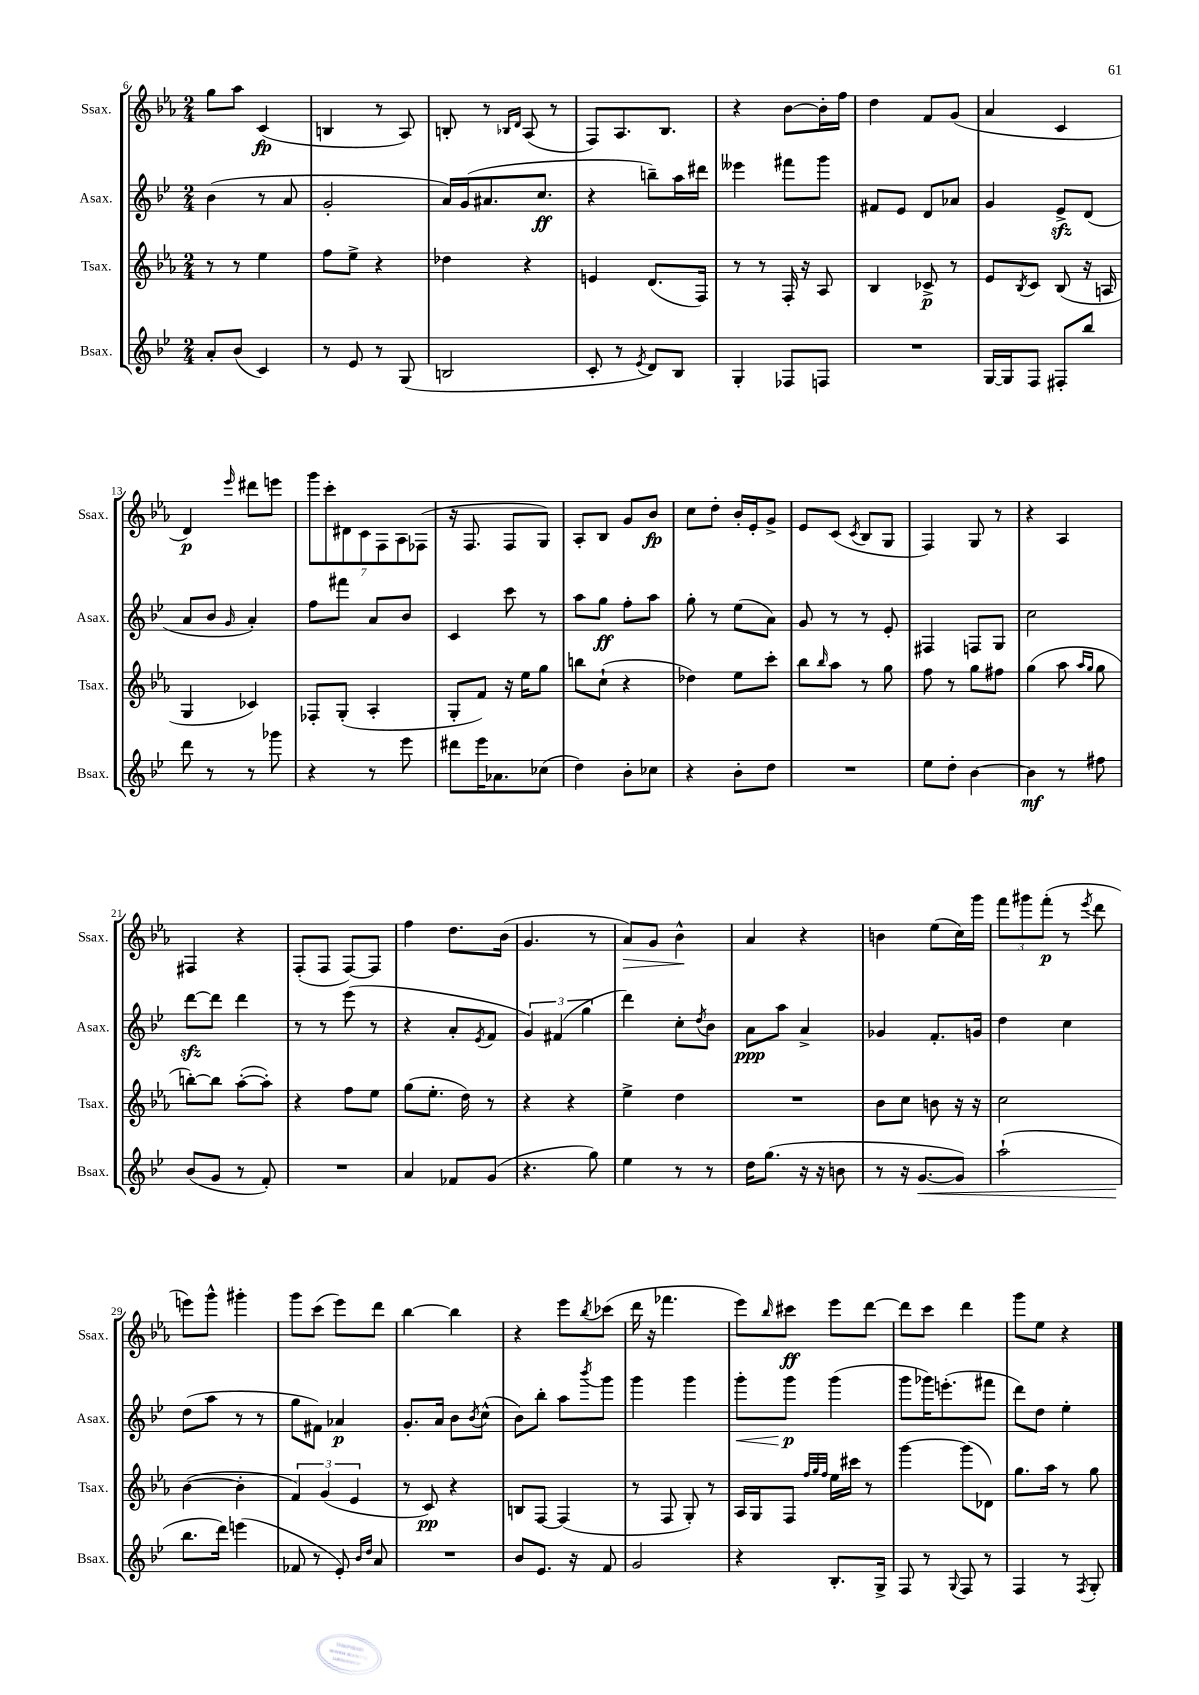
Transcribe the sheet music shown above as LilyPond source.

<<
\new StaffGroup <<
\new Staff = "s0" \with { instrumentName = "Ssax." shortInstrumentName = "Ssax." } {
    \clef treble \key ees \major \numericTimeSignature \time 2/4
    g''8 aes''8 c'4\fp( |
    b4 r8 aes8) |
    b8-. r8 \grace { bes16 d'16 } aes8( r8 |
    f8) aes8. bes8. |
    r4 bes'8~ bes'16-. f''16 |
    d''4 f'8 g'8( |
    aes'4 c'4 |
    d'4\p) \grace { ees'''16 } dis'''8 e'''8 |
    \tuplet 7/4 { g'''8 c'''8-. dis'8 c'8 f8 aes8 fes8( } |
    r16 f8. f8 g8) |
    aes8-. bes8 g'8 bes'8\fp |
    c''8 d''8-. bes'16-. ees'16-. g'8-> |
    ees'8 c'8( \acciaccatura { c'8 } bes8 g8 |
    f4) g8 r8 |
    r4 aes4 |
    fis4 r4 |
    f8-.( f8 f8~) f8 |
    f''4 d''8. bes'16( |
    g'4. r8 |
    aes'8\>) g'8 bes'4-^\! |
    aes'4 r4 |
    b'4 ees''8( c''16) g'''16 |
    \tuplet 3/2 { f'''8 gis'''8 f'''8-.\p( } r8 \acciaccatura { ees'''8 } d'''8 |
    e'''8) g'''8-^ gis'''4-. |
    g'''8 c'''8( ees'''8) d'''8 |
    bes''4~ bes''4 |
    r4 ees'''8 \acciaccatura { bes''8 } ces'''8( |
    d'''16 r16 fes'''4. |
    ees'''8) \grace { bes''16 } cis'''8\ff ees'''8 d'''8~ |
    d'''8 c'''8 d'''4 |
    g'''8 ees''8 r4 \bar "|." |
}
\new Staff = "s1" \with { instrumentName = "Asax." shortInstrumentName = "Asax." } {
    \clef treble \key bes \major \numericTimeSignature \time 2/4
    bes'4( r8 a'8 |
    g'2-. |
    a'16) g'16( ais'8. c''8.\ff |
    r4 b''8--) a''16 dis'''16 |
    eeses'''4 fis'''8 g'''8 |
    fis'8 ees'8 d'8 aes'8 |
    g'4 ees'8->\sfz d'8( |
    a'8 bes'8 \grace { g'16 } a'4-.) |
    f''8 fis'''8 a'8 bes'8 |
    c'4 c'''8 r8 |
    a''8 g''8\ff f''8-. a''8 |
    g''8-. r8 ees''8( a'8) |
    g'8 r8 r8 ees'8-. |
    fis4 f8 g8 |
    c''2 |
    d'''8~\sfz d'''8 d'''4 |
    r8 r8 ees'''8( r8 |
    r4 a'8-. \acciaccatura { ees'8 } f'8 |
    \tuplet 3/2 { g'4) fis'4( g''4 } |
    d'''4) c''8-. \acciaccatura { d''8 } bes'8 |
    a'8\ppp a''8 a'4-> |
    ges'4 f'8.-. g'16 |
    d''4 c''4 |
    d''8( a''8 r8 r8 |
    g''8 fis'8) aes'4\p |
    g'8.-. a'16 bes'8 \acciaccatura { bes'8 } c''8-^( |
    bes'8) bes''8-. a''8 \acciaccatura { bes'''8 } g'''8 |
    g'''4 g'''4 |
    g'''8-.\< g'''8\p\! g'''4( |
    g'''8 ges'''16) e'''8.-.( fis'''8 |
    d'''8) d''8 ees''4-. \bar "|." |
}
\new Staff = "s2" \with { instrumentName = "Tsax." shortInstrumentName = "Tsax." } {
    \clef treble \key ees \major \numericTimeSignature \time 2/4
    r8 r8 ees''4 |
    f''8 ees''8-> r4 |
    des''4 r4 |
    e'4 d'8.( f16) |
    r8 r8 f16-. r16 aes8 |
    bes4 ces'8->\p r8 |
    ees'8 \acciaccatura { bes8 } c'8 bes8( r16 a16 |
    g4 ces'4) |
    fes8-. g8-.( aes4-. |
    g8-. f'8) r16 ees''16 g''8 |
    b''8 c''8-!( r4 |
    des''4) ees''8 c'''8-. |
    bes''8 \grace { bes''16 } aes''8 r8 g''8 |
    f''8 r8 g''8 fis''8 |
    g''4( aes''8 \grace { aes''16 g''16 } g''8 |
    b''8~-.) b''8 aes''8~-.( aes''8-.) |
    r4 f''8 ees''8 |
    g''8( ees''8.-. d''16) r8 |
    r4 r4 |
    ees''4-> d''4 |
    R2 |
    bes'8 c''8 b'8 r16 r16 |
    c''2 |
    bes'4~( bes'4-. |
    \tuplet 3/2 { f'4) g'4( ees'4 } |
    r8 c'8\pp) r4 |
    b8 f8~ f4( |
    r8 f8 g8-.) r8 |
    aes16 g16 f8 \grace { f''32 g''32 f''32 } ees''16 cis'''16 r8 |
    g'''4~ g'''8( des'8) |
    g''8. aes''16 r8 g''8 \bar "|." |
}
\new Staff = "s3" \with { instrumentName = "Bsax." shortInstrumentName = "Bsax." } {
    \clef treble \key bes \major \numericTimeSignature \time 2/4
    a'8-. bes'8( c'4) |
    r8 ees'8 r8 g8( |
    b2 |
    c'8-. r8 \acciaccatura { ees'8 } d'8) bes8 |
    g4-. fes8 f8 |
    R2 |
    g16~ g16 f8 fis8-. bes''8 |
    d'''8 r8 r8 ges'''8 |
    r4 r8 ees'''8 |
    dis'''8 ees'''16 aes'8. ces''8( |
    d''4) bes'8-. ces''8 |
    r4 bes'8-. d''8 |
    R2 |
    ees''8 d''8-. bes'4~ |
    bes'4\mf r8 fis''8 |
    bes'8( g'8 r8 f'8-.) |
    R2 |
    a'4 fes'8 g'8( |
    r4. g''8) |
    ees''4 r8 r8 |
    d''16 g''8.( r16 r16 b'8 |
    r8 r16 g'8.~\< g'8) |
    a''2-!( |
    bes''8.\! d'''16) e'''4( |
    fes'8 r8 ees'8-.) \grace { bes'16 d''16 } a'8 |
    R2 |
    bes'8 ees'8. r16 f'8 |
    g'2 |
    r4 bes8.-. g16-> |
    f8 r8 \appoggiatura { g8 } f8 r8 |
    f4 r8 \acciaccatura { f8 } g8-. \bar "|." |
}
>>
>>
\layout { \context { \Score currentBarNumber = #6 } }
